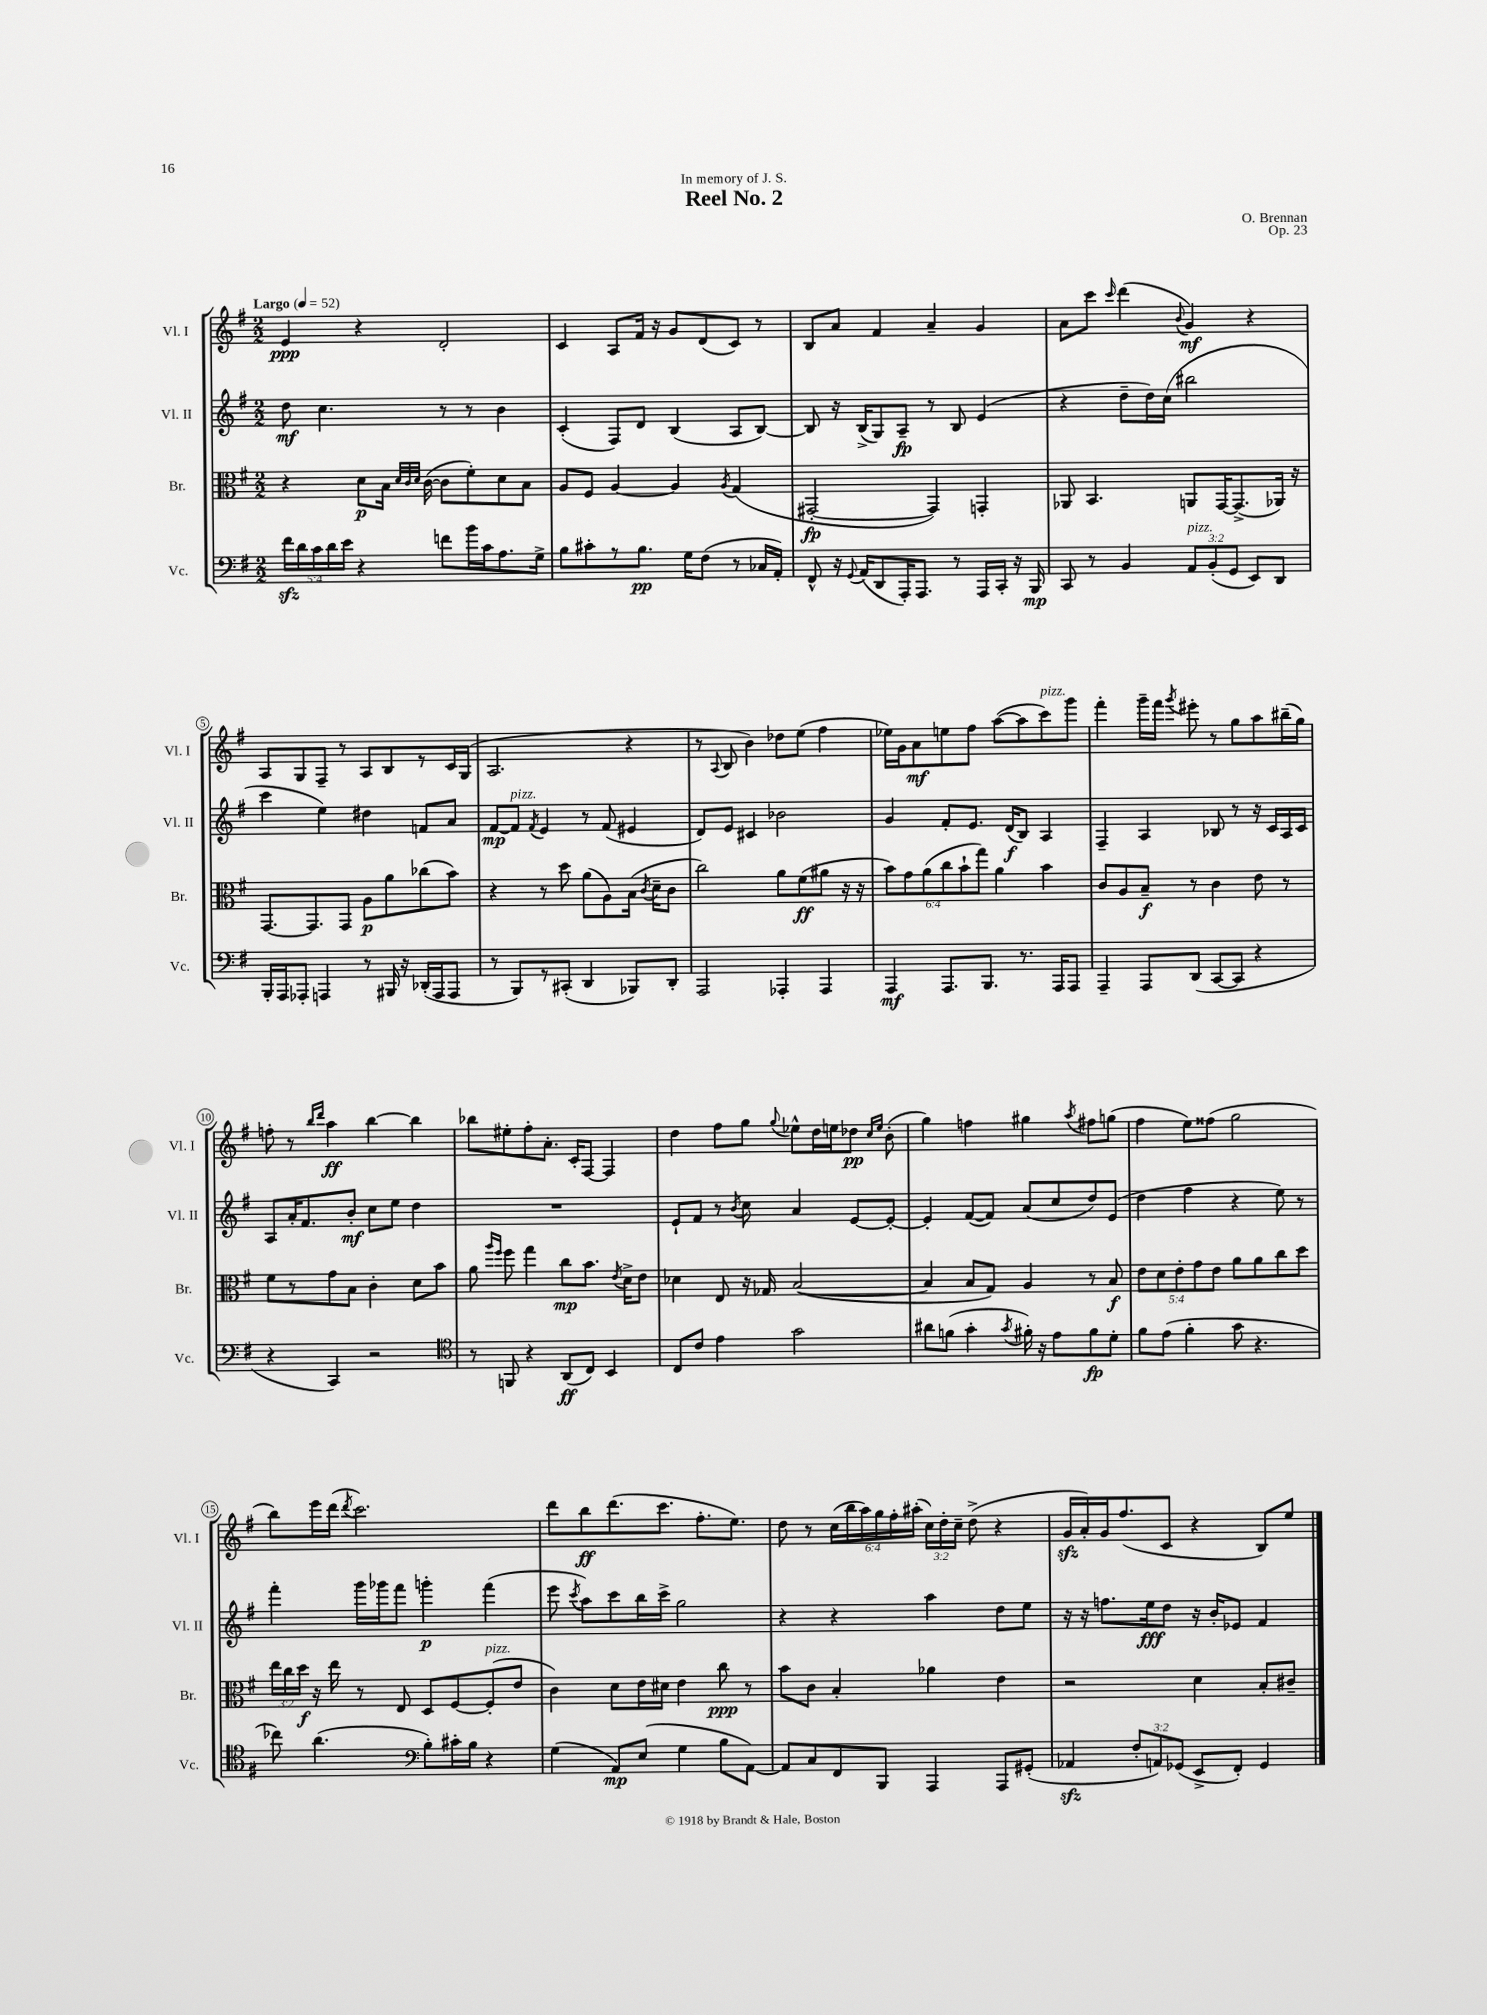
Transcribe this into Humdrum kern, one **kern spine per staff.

**kern	**dynam	**kern	**dynam	**kern	**dynam	**kern	**dynam
*part4	*part4	*part3	*part3	*part2	*part2	*part1	*part1
*staff4	*staff4	*staff3	*staff3	*staff2	*staff2	*staff1	*staff1
*I"Vc.	*	*I"Br.	*	*I"Vl. II	*	*I"Vl. I	*
*I'Vc.	*	*I'Br.	*	*I'Vl. II	*	*I'Vl. I	*
*clefF4	*	*clefC3	*	*clefG2	*	*clefG2	*
*k[f#]	*	*k[f#]	*	*k[f#]	*	*k[f#]	*
*M2/2	*	*M2/2	*	*M2/2	*	*M2/2	*
*MM52	*	*MM52	*	*MM52	*	*MM52	*
=1	=1	=1	=1	=1	=1	=1	=1
!	!	!	!	!	!	!LO:TX:a:B:t=Largo	!
20f#zz\LL	.	4r	.	8dd\	mf	4e/	ppp
20d\	.	.	.	.	.	.	.
20c\	.	.	.	.	.	.	.
.	.	.	.	4.cc\	.	.	.
20d\	.	.	.	.	.	.	.
20e\JJ	.	.	.	.	.	.	.
4r	.	8d\L	p	.	.	4r	.
.	.	16B\Jk	.	.	.	.	.
.	.	32qqd/LLL	.	.	.	.	.
.	.	32qqc/	.	.	.	.	.
.	.	32qqd/JJJ	.	.	.	.	.
.	.	([16c\	.	.	.	.	.
8fn\L	.	8c\L]	.	8r	.	2d'/	.
16b\L	.	8f#'\)	.	8r	.	.	.
16c\J	.	.	.	.	.	.	.
8.A\	.	8d\	.	4b\	.	.	.
.	.	8B\J	.	.	.	.	.
16G^\Jk	.	.	.	.	.	.	.
=2	=2	=2	=2	=2	=2	=2	=2
8B\L	.	8A/L	.	(4c'/	.	4c/	.
8c#X'\	.	8F#/J	.	.	.	.	.
8r	.	[4A/	.	8F#/L)	.	8A/L	.
8.B\J	pp	.	.	8d/J	.	16f#/Jk	.
.	.	.	.	.	.	16r	.
.	.	4A/]	.	(4B/	.	8g/L	.
16G\KL	.	.	.	.	.	.	.
(8F#\J	.	.	.	.	.	(8d/	.
.	.	8qA/	.	.	.	.	.
8r	.	(4G/	.	8A/L	.	8c/J)	.
16C-X/LL	.	.	.	[8B/J)	.	8r	.
16AA'/JJ)	.	.	.	.	.	.	.
=3	=3	=3	=3	=3	=3	=3	=3
8FF#^^/	.	[2GG#X'/	fp	8B/]	.	8B/L	.
16r	.	.	.	16r	.	8a/J	.
8qqGG/	.	.	.	.	.	.	.
(16AA/KL	.	.	.	(16B^/KL	.	.	.
8DD/	.	.	.	8G/)	.	4f#/	.
16AAA'/K)	.	.	.	8A~/J	fp	.	.
8.AAA/J	.	.	.	.	.	.	.
.	.	4GG#/])	.	8r	.	4a~/	.
8r	.	.	.	8B/	.	.	.
16AAA/LL	.	4GGn'/	.	(4e/	.	4g/	.
16CC'/JJ	.	.	.	.	.	.	.
16r	.	.	.	.	.	.	.
16BBB/	mp	.	.	.	.	.	.
=4	=4	=4	=4	=4	=4	=4	=4
8CC/	.	8AA-X/	.	4r	.	8a\L	.
8r	.	4.BB/	.	.	.	8ccc\J	.
.	.	.	.	.	.	16qqccc/	.
4BB/	.	.	.	8dd~\L	.	(4ddd\	.
.	.	.	.	16dd\L)	.	.	.
.	.	.	.	(16cc\JJ	.	.	.
.	.	.	.	.	.	8qqb/	.
!LO:TX:a:i:t=pizz.	!	!	!	!	!	!	!
12AA/L	.	8AAn/L	.	2bb#X\	.	4g/)	mf
(12BB'/	.	.	.	.	.	.	.
.	.	[16GG/K	.	.	.	.	.
12GG/J	.	.	.	.	.	.	.
.	.	(8.GG^/]	.	.	.	.	.
8EE/L)	.	.	.	.	.	4r	.
8DD/J	.	16AA-X/Jk)	.	.	.	.	.
.	.	16r	.	.	.	.	.
!!LO:LB:g=z
=5	=5	=5	=5	=5	=5	=5	=5
16BBB'/LL	.	[8.GG/L	.	4ccc\	.	8A/L	.
16AAA/J	.	.	.	.	.	.	.
8AAA-X'/J	.	.	.	.	.	8G/	.
.	.	8.GG/]	.	.	.	.	.
4AAAn/	.	.	.	4ee\)	.	8F#~/J	.
.	.	8GG/J	.	.	.	8r	.
8r	.	8A\L	p	4dd#X\	.	8A/L	.
16BBB#X/	.	8a\	.	.	.	8B/	.
16r	.	.	.	.	.	.	.
(16DD-X'/LL	.	(8cc-X\	.	8fn/L	.	8r	.
16AAA/J	.	.	.	.	.	.	.
8AAA/J	.	8b\J)	.	8a/J	.	16c/L	.
.	.	.	.	.	.	(16G/JJ	.
=6	=6	=6	=6	=6	=6	=6	=6
8r	.	4r	.	[8f#/L	mp	2.A/	.
!	!	!	!	!LO:TX:a:i:t=pizz.	!	!	!
8BBB/L)	.	.	.	8f#/J]	.	.	.
.	.	.	.	8qf#/	.	.	.
8r	.	8r	.	4e/	.	.	.
(8CC#X'/J	.	8dd\	.	.	.	.	.
4DD/	.	(8a\L	.	8r	.	.	.
.	.	8A\)	.	(8f#/	.	.	.
8BBB-X/L)	.	(16B\Jk	.	4e#X/	.	4r	.
.	.	8qc/	.	.	.	.	.
.	.	16d~\KL	.	.	.	.	.
8DD'/J	.	8c\J	.	.	.	.	.
=7	=7	=7	=7	=7	=7	=7	=7
2AAA/	.	2cc\)	.	8d/L)	.	8r	.
.	.	.	.	.	.	8qqA/	.
.	.	.	.	8e/J	.	8B/	.
.	.	.	.	4c#X/	.	4b\)	.
4AAA-X'/	.	8a\L	.	2b-X\	.	8dd-X\L	.
.	.	(8f#\	ff	.	.	(8ee\J	.
4AAA-/	.	8a#X\J	.	.	.	4ff#\	.
.	.	16r	.	.	.	.	.
.	.	16r	.	.	.	.	.
=8	=8	=8	=8	=8	=8	=8	=8
4AAA/	mf	12b\L)	.	4g/	.	16ee-X\LL)	.
.	.	.	.	.	.	16g\J	.
.	.	12g\	.	.	.	.	.
.	.	.	.	.	.	8a\	mf
.	.	(12a\	.	.	.	.	.
8.AAA/L	.	12cc\	.	8f#'/L	.	8een\	.
.	.	12b`\	.	.	.	.	.
.	.	.	.	8.e/J	.	8ff#\J	.
.	.	12gg\J)	.	.	.	.	.
8.BBB/J	.	.	.	.	.	.	.
.	.	4a\	.	.	.	([8aa\L	.
.	.	.	.	(16d/KL	f	.	.
8.r	.	.	.	8B/J)	.	8aa\]	.
!	!	!	!	!	!	!LO:TX:a:i:t=pizz.	!
.	.	4b\	.	4A/	.	8ccc\)	.
16AAA/KL	.	.	.	.	.	.	.
8AAA/J	.	.	.	.	.	8ggg\J	.
=9	=9	=9	=9	=9	=9	=9	=9
4AAA~/	.	8c/L	.	4F#~/	.	4fff#'\	.
.	.	8A/	.	.	.	.	.
8AAA/L	.	8B~/J	f	4A/	.	16ggg~\LL	.
.	.	.	.	.	.	16fff#\JJ	.
.	.	.	.	.	.	8qggg/	.
(8DD/J	.	8r	.	.	.	8eee#X'\	.
[8CC/L	.	4c\	.	8B-X/	.	8r	.
8CC/J]	.	.	.	8r	.	8gg\L	.
4r	.	8e\	.	16r	.	8aa\	.
.	.	.	.	16c/LL	.	.	.
.	.	8r	.	16A/	.	(16bb#X~\L	.
.	.	.	.	16c/JJ	.	16gg\JJ)	.
!!LO:LB:g=z
=10	=10	=10	=10	=10	=10	=10	=10
4r	.	8f#\L	.	8A/L	.	8ffn'\	.
.	.	8r	.	16a'/K	.	8r	.
.	.	.	.	8.f#/	.	.	.
.	.	.	.	.	.	16qqbb/LL	.
.	.	.	.	.	.	16qqddd/JJ	.
4CC/)	.	8g\	.	.	.	4aa\	ff
.	.	8B\J	.	8b'/J	mf	.	.
2r	.	4c'\	.	8cc\L	.	[4bb\	.
.	.	.	.	8ee\J	.	.	.
.	.	8d\L	.	4dd\	.	4bb\]	.
.	.	8b\J	.	.	.	.	.
=11	=11	=11	=11	=11	=11	=11	=11
*clefC4	*	*	*	*	*	*	*
8r	.	8a\	.	1r	.	8bb-X\L	.
.	.	16qqaa/LL	.	.	.	.	.
.	.	16qqff#/JJ	.	.	.	.	.
8FFn/	.	8ff#\	.	.	.	8ee#X'\	.
4r	.	4gg\	.	.	.	8ff#'\	.
.	.	.	.	.	.	8.a'\J	.
(8AA/L	ff	8cc\L	mp	.	.	.	.
.	.	.	.	.	.	16c'/KL	.
8C/J)	.	8.b\J	.	.	.	[8F#/J	.
4BB/	.	.	.	.	.	4F#/]	.
.	.	8qe/	.	.	.	.	.
.	.	16d^\KL	.	.	.	.	.
.	.	8e\J	.	.	.	.	.
=12	=12	=12	=12	=12	=12	=12	=12
8C/L	.	4d-X\	.	8e`/L	.	4dd\	.
8c/J	.	.	.	8f#/J	.	.	.
4e\	.	8E/	.	8r	.	8ff#\L	.
.	.	.	.	8qb/	.	.	.
.	.	16r	.	8cc\	.	8gg\J	.
.	.	16G-X/	.	.	.	.	.
.	.	.	.	.	.	8qqgg/	.
2g\	.	([2B/	.	4a/	.	8ee-X^^\L	.
.	.	.	.	.	.	16dd\L	.
.	.	.	.	.	.	16een\J	.
.	.	.	.	[8e/L	.	8dd-X\J	pp
.	.	.	.	.	.	16qqcc/LL	.
.	.	.	.	.	.	16qqee/JJ	.
.	.	.	.	8e'/J_	.	(8b'\	.
=13	=13	=13	=13	=13	=13	=13	=13
8a#X\L	.	4B/]	.	4e'/]	.	4gg\)	.
(8fn\J	.	.	.	.	.	.	.
4g'\	.	8B/L	.	([8f#/L	.	4ffn\	.
.	.	8G/J)	.	8f#/J])	.	.	.
8qg/	.	.	.	.	.	.	.
16f#X'\)	.	4A/	.	(8a/L	.	4gg#X\	.
16r	.	.	.	.	.	.	.
8e\L	.	.	.	8cc/	.	.	.
.	.	.	.	.	.	8qaa/	.
8f#\	fp	8r	.	8dd/)	.	8ff#X\L	.
8d'\J	.	8B/	f	(8e/J	.	(8ggn\J	.
=14	=14	=14	=14	=14	=14	=14	=14
8f#\L	.	10e\L	.	4dd\	.	4ff#\	.
.	.	10d\	.	.	.	.	.
(8e\J	.	.	.	.	.	.	.
.	.	10e'\	.	.	.	.	.
4f#'\	.	.	.	4ff#\	.	8ee\L)	.
.	.	10g\	.	.	.	.	.
.	.	.	.	.	.	(8ff##X\J	.
.	.	10e\J	.	.	.	.	.
8g\	.	8a\L	.	4r	.	2gg\	.
4.r	.	8a\	.	.	.	.	.
.	.	8cc\	.	8ee\)	.	.	.
.	.	8dd\J	.	8r	.	.	.
!!LO:LB:g=z
=15	=15	=15	=15	=15	=15	=15	=15
8cc-X\)	.	24ee\LL	.	4fff#'\	.	8bb\L)	.
.	.	24cc\	.	.	.	.	.
.	.	24dd\JJ	f	.	.	.	.
(4.a\	.	16r	.	.	.	16eee\L	.
.	.	16ee\	.	.	.	(16ddd\JJ	.
.	.	.	.	.	.	8qddd/	.
.	.	8r	.	16ggg\LL	.	2.ccc\)	.
.	.	.	.	16ggg-X\J	.	.	.
.	.	8E/	.	8fff#\J	.	.	.
*clefF4	*	*	*	*	*	*	*
8B'\L)	.	8D/L	.	4gggn'\	p	.	.
16c#X'\L	.	[8F#/	.	.	.	.	.
16B\JJ	.	.	.	.	.	.	.
!	!	!LO:TX:a:i:t=pizz.	!	!	!	!	!
4r	.	(8F#'/]	.	(4fff#\	.	.	.
.	.	8e/J	.	.	.	.	.
=16	=16	=16	=16	=16	=16	=16	=16
(4G\	.	4c\)	.	8eee\	.	8ddd\L	.
.	.	.	.	8qccc/	.	.	.
.	.	.	.	8aa\L)	.	8bb\	ff
8AA/L)	mp	8d\L	.	8ccc\	.	(8.ddd\	.
(8E/J	.	16e\L	.	16bb\L	.	.	.
.	.	16d#X\JJ	.	16ccc^\JJ	.	8.ccc\J	.
4G\	.	4e\	.	2gg\	.	.	.
.	.	.	.	.	.	8.ff#'\L	.
8B\L	.	8cc\	ppp	.	.	.	.
.	.	.	.	.	.	8.ee\J)	.
[8AA\J)	.	8r	.	.	.	.	.
=17	=17	=17	=17	=17	=17	=17	=17
8AA/L]	.	8b\L	.	4r	.	8dd\	.
8C/	.	8c\J	.	.	.	8r	.
8FF#/	.	4B'/	.	4r	.	(24cc\LL	.
.	.	.	.	.	.	24bb\	.
.	.	.	.	.	.	24aa\)	.
8BBB/J	.	.	.	.	.	24gg\	.
.	.	.	.	.	.	24ff#'\	.
.	.	.	.	.	.	(24aa#X'\JJ	.
4AAA/	.	4a-X\	.	4aa\	.	24cc\LL)	.
.	.	.	.	.	.	24dd'\	.
.	.	.	.	.	.	24cc~\JJ	.
.	.	.	.	.	.	(8dd^\	.
8AAA/L	.	4e\	.	8dd\L	.	4r	.
(8GG#X'/J	.	.	.	8ee\J	.	.	.
=18	=18	=18	=18	=18	=18	=18	=18
4AA-Xzz/	.	2r	.	16r	.	16gzz/LL	.
.	.	.	.	16r	.	16a'/)	.
.	.	.	.	8.ffn\L	.	16g/J	.
.	.	.	.	.	.	(8.ff#/	.
12F#'/L	.	.	.	.	.	.	.
.	.	.	.	16ee\k	fff	.	.
12AAn/)	.	.	.	.	.	.	.
.	.	.	.	8dd\J	.	8c/J	.
(12GG-X/J	.	.	.	.	.	.	.
8EE^/L	.	4d\	.	16r	.	4r	.
.	.	.	.	16b'/KL	.	.	.
8FF#'/J)	.	.	.	8e-X/J	.	.	.
4GG-/	.	8B'/L	.	4f#/	.	8B/L)	.
.	.	8c#X~/J	.	.	.	8ee/J	.
==	==	==	==	==	==	==	==
*-	*-	*-	*-	*-	*-	*-	*-
